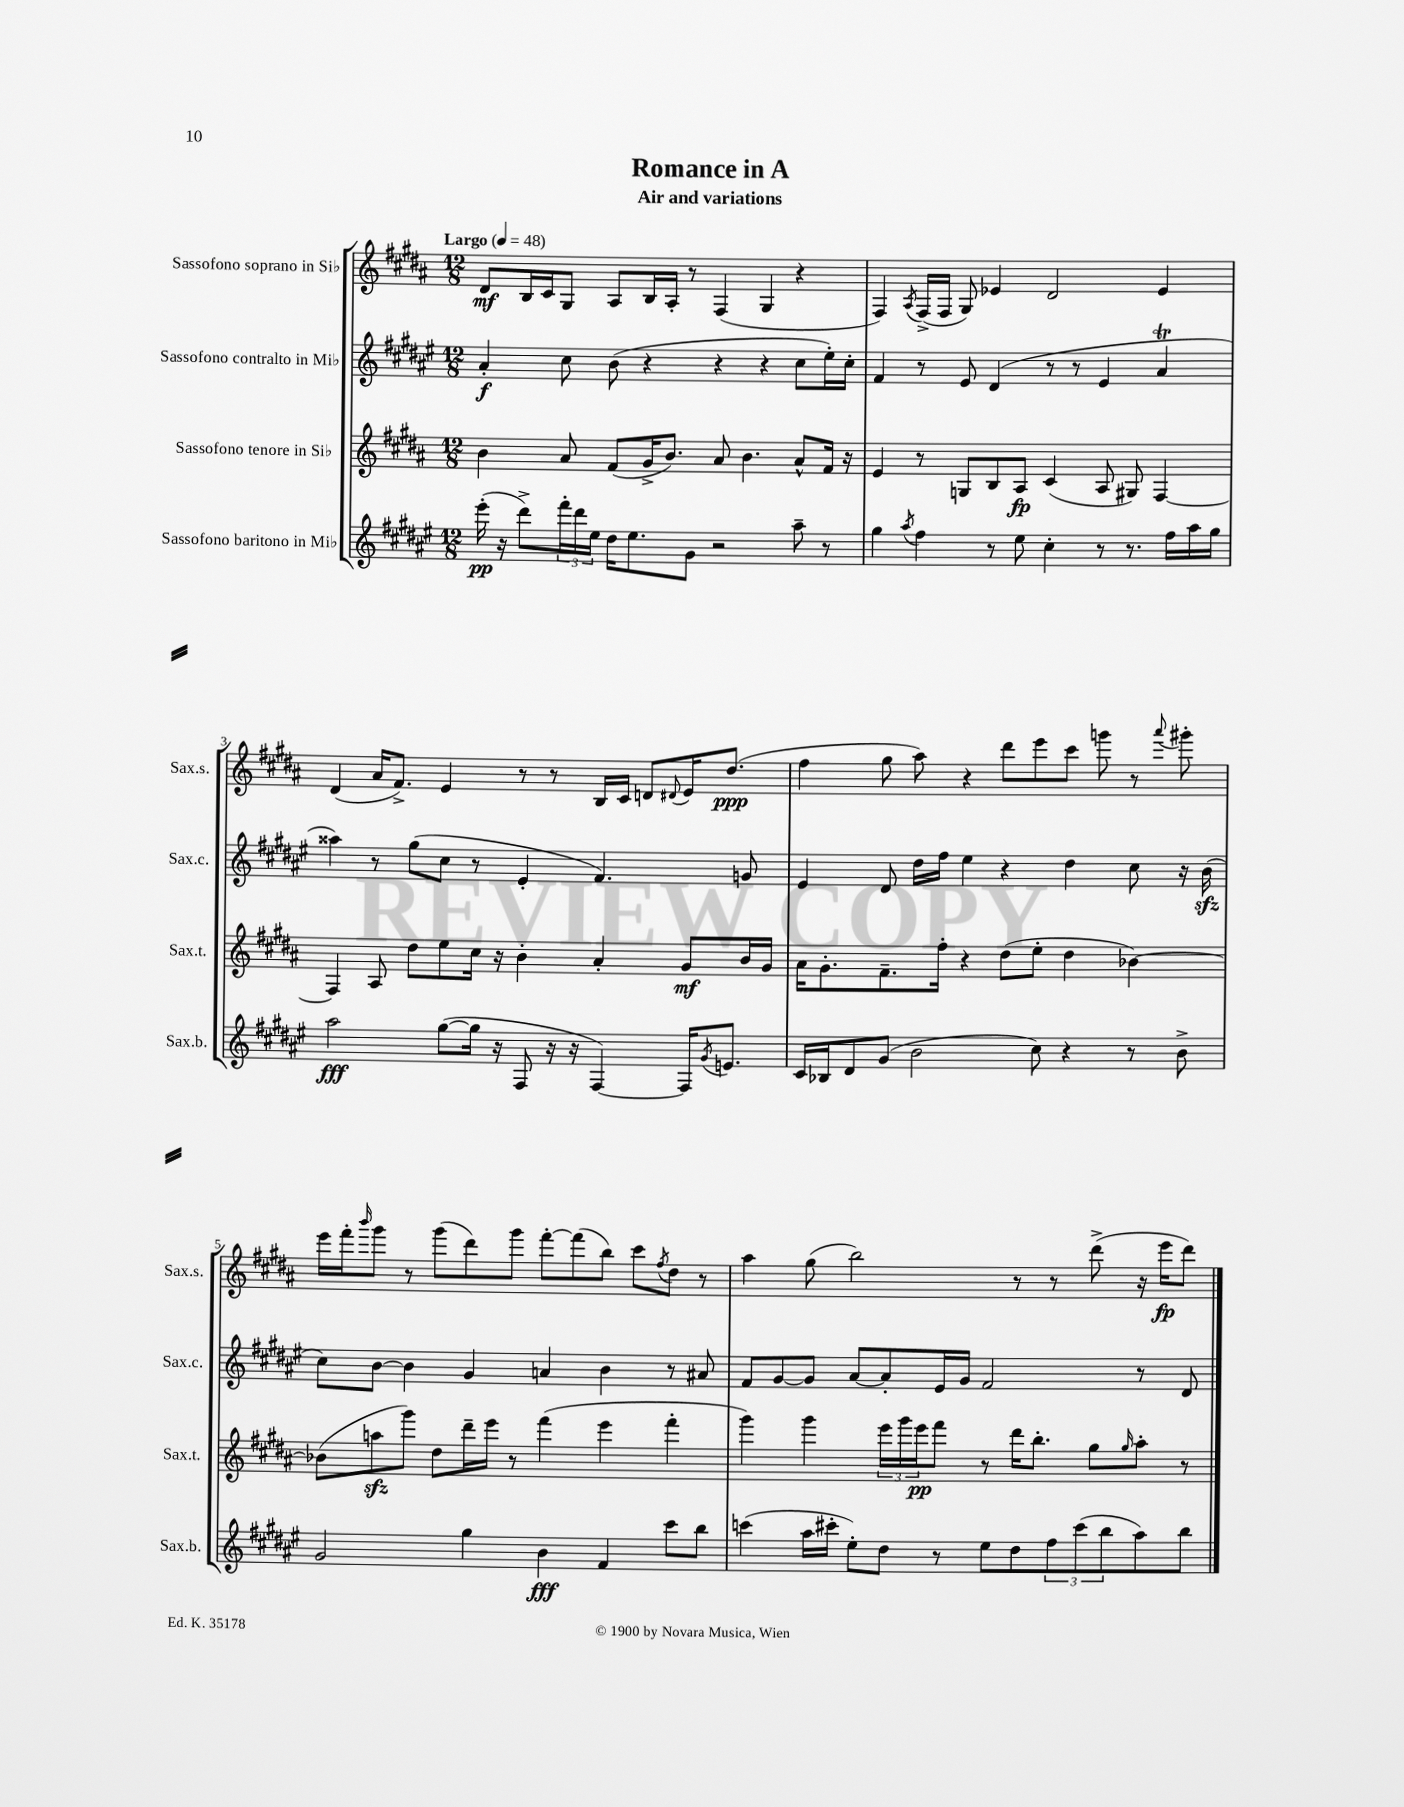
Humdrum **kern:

**kern	**dynam	**kern	**dynam	**kern	**dynam	**kern	**dynam
*part4	*part4	*part3	*part3	*part2	*part2	*part1	*part1
*staff4	*staff4	*staff3	*staff3	*staff2	*staff2	*staff1	*staff1
*I"Sassofono baritono in Mi♭	*	*I"Sassofono tenore in Si♭	*	*I"Sassofono contralto in Mi♭	*	*I"Sassofono soprano in Si♭	*
*I'Sax.b.	*	*I'Sax.t.	*	*I'Sax.c.	*	*I'Sax.s.	*
*clefG2	*	*clefG2	*	*clefG2	*	*clefG2	*
*k[f#c#g#d#a#e#]	*	*k[f#c#g#d#a#]	*	*k[f#c#g#d#a#e#]	*	*k[f#c#g#d#a#]	*
*M12/8	*	*M12/8	*	*M12/8	*	*M12/8	*
*MM48	*	*MM48	*	*MM48	*	*MM48	*
=1	=1	=1	=1	=1	=1	=1	=1
!	!	!	!	!	!	!LO:TX:a:B:t=Largo	!
(16eee#'\	pp	4b\	.	4a#'/	f	8d#/L	mf
16r	.	.	.	.	.	.	.
8ddd#^\L)	.	.	.	.	.	16B/L	.
.	.	.	.	.	.	16c#/J	.
24fff#'\L	.	8a#/	.	8cc#\	.	8G#/J	.
24ddd#\	.	.	.	.	.	.	.
24ee#\JJ	.	.	.	.	.	.	.
16dd#\KL	.	(8f#/L	.	(8b\	.	8A#/L	.
8.ee#\	.	.	.	.	.	.	.
.	.	16g#^/K	.	4r	.	16B/L	.
.	.	8.b/J)	.	.	.	16A#'/JJ	.
8g#\J	.	.	.	.	.	8r	.
2r	.	8a#/	.	4r	.	(4F#/	.
.	.	4.b\	.	.	.	.	.
.	.	.	.	4r	.	4G#/	.
8aa#~\	.	8a#^^/L	.	8cc#\L	.	4r	.
8r	.	16f#/Jk	.	16ee#'\L)	.	.	.
.	.	16r	.	16cc#'\JJ	.	.	.
=2	=2	=2	=2	=2	=2	=2	=2
4gg#\	.	4e/	.	4f#/	.	4F#/)	.
8qaa#/	.	.	.	.	.	8qA#/	.
4ff#\	.	8r	.	8r	.	(16F#^/LL	.
.	.	.	.	.	.	16F#/JJ	.
.	.	8Gn/L	.	8e#/	.	8G#/)	.
8r	.	8B/	.	(4d#/	.	4e-X/	.
8ee#\	.	8A#/J	fp	.	.	.	.
4cc#'\	.	(4c#/	.	8r	.	2d#/	.
.	.	.	.	8r	.	.	.
8r	.	8A#/	.	4e#/	.	.	.
8.r	.	8G#X/)	.	.	.	.	.
.	.	[4F#/	.	4a#t/	.	4e-/	.
16ff#\LL	.	.	.	.	.	.	.
16aa#\	.	.	.	.	.	.	.
16gg#\JJ	.	.	.	.	.	.	.
!!LO:LB:g=z
=3	=3	=3	=3	=3	=3	=3	=3
2aa#\	fff	4F#/]	.	4aa##X\)	.	(4d#/	.
.	.	8A#/	.	8r	.	16a#/KL	.
.	.	.	.	.	.	8.f#^/J)	.
.	.	8dd#\L	.	(8gg#\L	.	.	.
([8gg#\L	.	8ee\	.	8cc#\J	.	4e/	.
16gg#\Jk]	.	16cc#\Jk	.	8r	.	.	.
16r	.	16r	.	.	.	.	.
8F#/	.	4b'\	.	4e#'/	.	8r	.
16r	.	.	.	.	.	8r	.
16r	.	.	.	.	.	.	.
[4F#/)	.	4a#'/	.	4.f#/)	.	16B/LL	.
.	.	.	.	.	.	16c#/JJ	.
.	.	.	.	.	.	8dn/L	.
.	.	.	.	.	.	8qqd#X/	.
16F#/KL]	.	8g#/L	mf	.	.	16e/K	.
8qg#/	.	.	.	.	.	.	.
8.en/J	.	.	.	.	.	(8.dd#/J	ppp
.	.	16b/L	.	8gn/	.	.	.
.	.	16g#/JJ	.	.	.	.	.
=4	=4	=4	=4	=4	=4	=4	=4
16c#/LL	.	16a#\KL	.	4e#/	.	4ff#\	.
16B-X/J	.	8.g#'\	.	.	.	.	.
8d#/	.	.	.	.	.	.	.
(8g#/J	.	8.f#~\	.	8d#/	.	8gg#\	.
2b\	.	.	.	16dd#\LL	.	8aa#\)	.
.	.	16ff#'\Jk	.	16ff#\JJ	.	.	.
.	.	4r	.	4ee#\	.	4r	.
.	.	(8dd#\L	.	4r	.	8ddd#\L	.
8cc#\)	.	8ee'\J	.	.	.	8eee\	.
4r	.	4dd#\	.	4dd#\	.	8ccc#\J	.
.	.	.	.	.	.	8gggn\	.
8r	.	[4b-X\)	.	8cc#\	.	8r	.
.	.	.	.	.	.	8qqaaa#/	.
8b^\	.	.	.	16r	.	8ggg#X'\	.
.	.	.	.	(16bzz\	.	.	.
!!LO:LB:g=z
=5	=5	=5	=5	=5	=5	=5	=5
2g#/	.	(8b-X\L]	.	8cc#\L)	.	16eee\LL	.
.	.	.	.	.	.	16fff#'\J	.
.	.	.	.	.	.	16qqbbb/	.
.	.	8aanzz\	.	[8b\J	.	8ggg#\J	.
.	.	8ggg#\J)	.	4b\]	.	8r	.
.	.	8dd#\L	.	.	.	(8ggg#\L	.
4gg#\	.	16ddd#~\L	.	4g#/	.	8ddd#\)	.
.	.	16eee\JJ	.	.	.	.	.
.	.	8r	.	.	.	8ggg#\J	.
4b\	fff	(4fff#\	.	4an/	.	[8fff#'\L	.
.	.	.	.	.	.	(8fff#\]	.
4f#/	.	4eee\	.	4b\	.	8bb\J)	.
.	.	.	.	.	.	8ccc#\L	.
.	.	.	.	.	.	8qff#/	.
8ccc#\L	.	4fff#'\	.	8r	.	8dd#\J	.
8bb\J	.	.	.	8a#X/	.	8r	.
=6	=6	=6	=6	=6	=6	=6	=6
(4cccn\	.	4ggg#\)	.	8f#/L	.	4aa#\	.
.	.	.	.	[8g#/	.	.	.
16aa#\LL	.	4ggg#\	.	8g#/J]	.	(8gg#\	.
16ccc#X'\JJ	.	.	.	.	.	.	.
8ee#'\L)	.	.	.	[8a#/L	.	2bb\)	.
8dd#\J	.	24eee\LL	.	8a#'/]	.	.	.
.	.	24ggg#\	.	.	.	.	.
.	.	24eee\J	pp	.	.	.	.
8r	.	8fff#\J	.	16e#/L	.	.	.
.	.	.	.	16g#/JJ	.	.	.
8ee#\L	.	8r	.	2f#/	.	.	.
8dd#\	.	16ddd#\KL	.	.	.	8r	.
.	.	8.bb'\J	.	.	.	.	.
12ff#\	.	.	.	.	.	8r	.
(12ccc#\	.	.	.	.	.	.	.
.	.	8gg#\L	.	.	.	(8ddd#^\	.
12bb\	.	.	.	.	.	.	.
.	.	16qqgg#/	.	.	.	.	.
8aa#\)	.	8aa#'\J	.	8r	.	16r	.
.	.	.	.	.	.	16eee\KL	fp
8bb\J	.	8r	.	8d#/	.	8ddd#\J)	.
==	==	==	==	==	==	==	==
*-	*-	*-	*-	*-	*-	*-	*-
